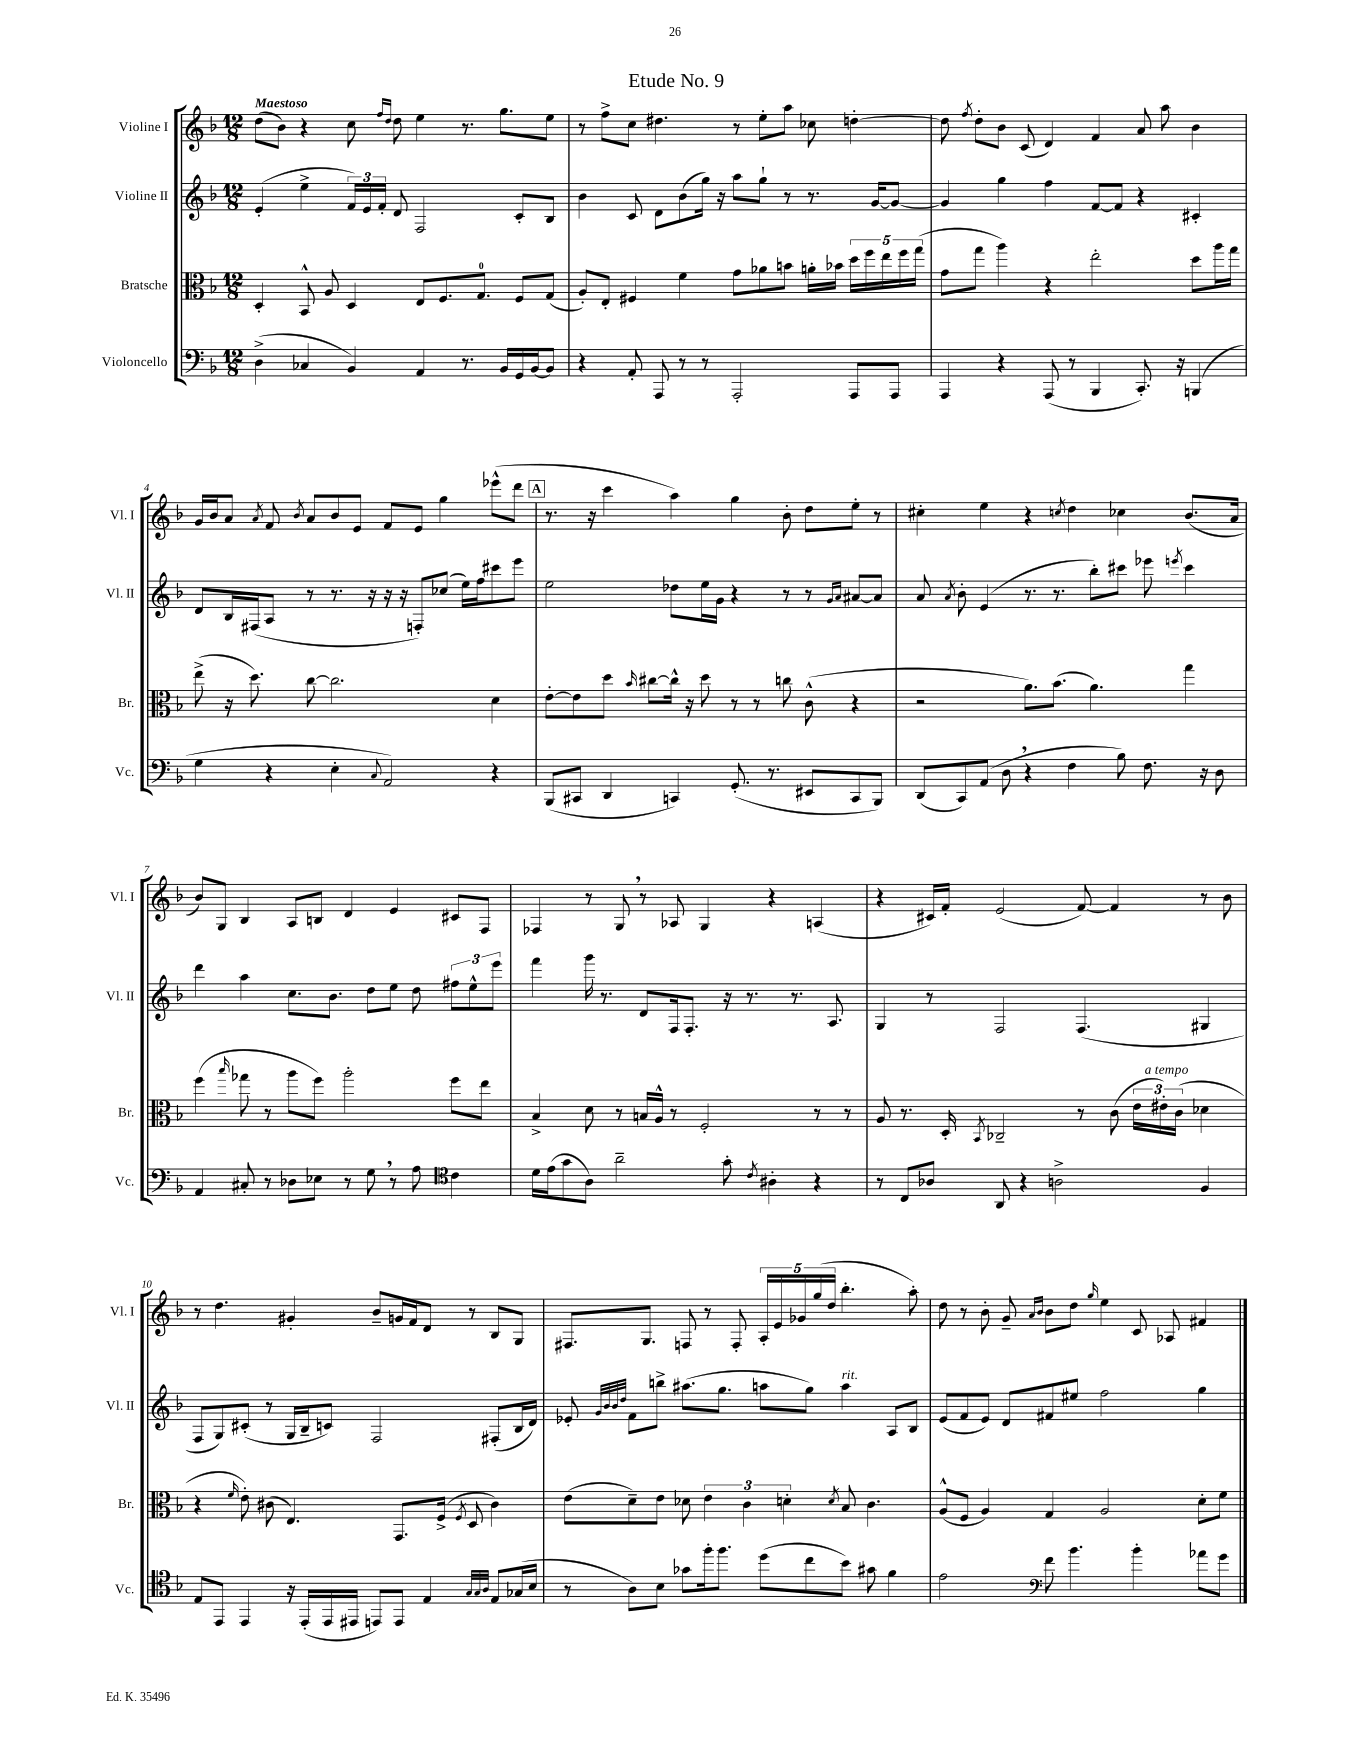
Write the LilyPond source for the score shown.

\header { title = "Etude No. 9" }
<<
\new StaffGroup <<
\new Staff = "s0" \with { instrumentName = "Violine I" shortInstrumentName = "Vl. I" } {
    \clef treble \key f \major \numericTimeSignature \time 12/8 \tempo "Maestoso"
    \autoBeamOff d''8[( bes'8]) r4 c''8 \grace { f''16[ d''16] } d''8 e''4 r8. g''8.[ e''8] |
    r8 f''8[-> c''8] dis''4. r8 e''8[-. a''8] ces''8 d''4~-. |
    d''8 \acciaccatura { f''8 } d''8[-. bes'8] c'8( d'4) f'4 a'8 a''8 bes'4 |
    g'16[ bes'16 a'8] \acciaccatura { a'8 } f'8 \acciaccatura { bes'8 } a'8[ bes'8 e'8] f'8[ e'8] g''4 ees'''8[-^( d'''8] |
    \mark \markup { \box "A" } r8. r16 c'''4 a''4) g''4 bes'8-. d''8[ e''8]-. r8 |
    cis''4-. e''4 r4 \acciaccatura { c''8 } d''4 ces''4 bes'8.[( a'16] |
    bes'8[) g8] bes4 a8[ b8] d'4 e'4 cis'8[ f8] |
    fes4 r8 g8 \breathe r8 aes8 g4 r4 a4( |
    r4 cis'16[) f'16]-. e'2( f'8~) f'4 r8 bes'8 |
    r8 d''4. gis'4-. bes'8[-- g'16 f'16 d'8] r8 bes8[ g8] |
    fis8.[ g8.] f8 r8 f8-. \tuplet 5/4 { a16[-. e'16 ges'16 g''16( d''16] } bes''4.-. a''8-.) |
    d''8 r8 bes'8-. g'8-- \grace { a'16[ bes'16] } bes'8[ d''8] \grace { g''16 } e''4 c'8 aes8 fis'4 \bar "|." |
}
\new Staff = "s1" \with { instrumentName = "Violine II" shortInstrumentName = "Vl. II" } {
    \clef treble \key f \major \numericTimeSignature \time 12/8
    \autoBeamOff e'4-.( e''4-> \tuplet 3/2 { f'16[) e'16 f'16]-. } d'8 f2 c'8[-. bes8] |
    bes'4 c'8 d'8[ bes'8( g''16]) r16 a''8[ g''8]-! r8 r8. g'16[~ g'8]~ |
    g'4 g''4 f''4 f'8[~ f'8] r4 cis'4-. |
    d'8[ bes16 fis16( a8] r8 r8. r16 r16 r16 f8[-.) ces''8]( e''16[) f''16 cis'''8 e'''8] |
    \mark \markup { \box "A" } e''2 des''8[ e''16 g'16] r4 r8 r8 \grace { g'16[ a'16] } ais'8[~ ais'8] |
    a'8 \acciaccatura { a'8 } bes'8-. e'4( r8. r8. bes''8[-.) cis'''8] ees'''8 \acciaccatura { e'''8 } cis'''4 |
    d'''4 a''4 c''8.[ bes'8.] d''8[ e''8] d''8 \tuplet 3/2 { fis''8[ e''8-^ e'''8] } |
    f'''4 g'''16 r8. d'8[ f16 f8.]-. r16 r8. r8. a8. |
    g4 r8 f2 f4.( gis4 |
    f8[ g8) cis'8]-.( r8 g16[ bes16-- c'8]) f2 fis8[-.( bes16 d'16]) |
    ees'8-. \grace { g'32[ bes'32 bes'32 d''32] } f'8[ b''8]-> ais''8.[( g''8.] a''8[ g''8]) a''4^\markup { \italic "rit." } a8[ bes8] |
    e'8[( f'8 e'8]) d'8[ fis'8 eis''8] f''2 g''4 \bar "|." |
}
\new Staff = "s2" \with { instrumentName = "Bratsche" shortInstrumentName = "Br." } {
    \clef alto \key f \major \numericTimeSignature \time 12/8
    \autoBeamOff d4-. bes,8-^ a8 d4 e8[ f8. g8.]-0 f8[ g8]( |
    a8[-.) e8]-. fis4 f'4 g'8[ aes'8 b'8] a'16[-. bes'16] \tuplet 5/4 { d''16[ f''16 e''16 f''16 g''16]( } |
    g'8[ g''8] a''4) r4 e''2-. d''8[ a''16 g''16] |
    e''8->( r16 d''8.) c''8~ c''2. d'4 |
    \mark \markup { \box "A" } e'8[~-. e'8 d''8] \grace { bes'16 } cis''8[~ cis''16]-^ r16 d''8 r8 r8 c''8 c'8-^( r4 |
    r2 a'8.[) bes'8.]( a'4.) g''4 |
    f''4( \grace { bes''16 } ges''8 r8 a''8[ f''8]) a''2-. f''8[ e''8] |
    bes4-> d'8 r8 b16[ a16]-^ r8 f2-. r8 r8 |
    a8 r8. d16-. \acciaccatura { bes,8 } ces2-- r8 c'8( \tuplet 3/2 { e'16[ eis'16-.^\markup { \italic "a tempo" }) c'16]( } des'4 |
    r4 \grace { f'16 } e'8-.) cis'8( e4.) g,8.[ f16]->( \acciaccatura { f8 } d8 cis'4) |
    e'8[( d'8--) e'8] des'8 \tuplet 3/2 { e'4 c'4 d'4-. } \acciaccatura { d'8 } bes8 c'4. |
    a8[-^( f8] a4) g4 a2 d'8[-. f'8] \bar "|." |
}
\new Staff = "s3" \with { instrumentName = "Violoncello" shortInstrumentName = "Vc." } {
    \clef bass \key f \major \numericTimeSignature \time 12/8
    \autoBeamOff d4->( ces4 bes,4) a,4 r8. bes,16[ g,16 bes,16~ bes,8] |
    r4 a,8-. a,,8 r8 r8 a,,2-. a,,8[ a,,8] |
    a,,4 r4 a,,8( r8 bes,,4 c,8.-.) r16 b,,4( |
    g4 r4 e4-. \appoggiatura { c8 } a,2) r4 |
    \mark \markup { \box "A" } bes,,8[( cis,8] d,4 c,4) g,8.-.( r8. eis,8[ c,8 bes,,8]) |
    d,8[( c,8) a,8]( d8 \breathe r4 f4 bes8) f8. r16 d8 |
    a,4 cis8-. r8 des8[ ees8] r8 g8 \breathe r8 a8 \clef tenor c'4 |
    d'16[ e'16( g'8 a8]) a'2-- g'8-. \acciaccatura { c'8 } ais4-. r4 |
    r8 c8[ aes8] a,8 r4 a2-> f4 |
    e8[ e,8] e,4 r16 e,16[-.( e,16 eis,16] e,8[) e,8] e4 \grace { g32[ g32 a32] } e8[ ges16( bes16] |
    r8 a8[) bes8] ges'8[ f''16-. f''8.] d''8[( c''8 bes'8]) gis'8 f'4 |
    e'2 \clef bass f'8 bes'4. bes'4-. aes'8[ g'8] \bar "|." |
}
>>
>>
